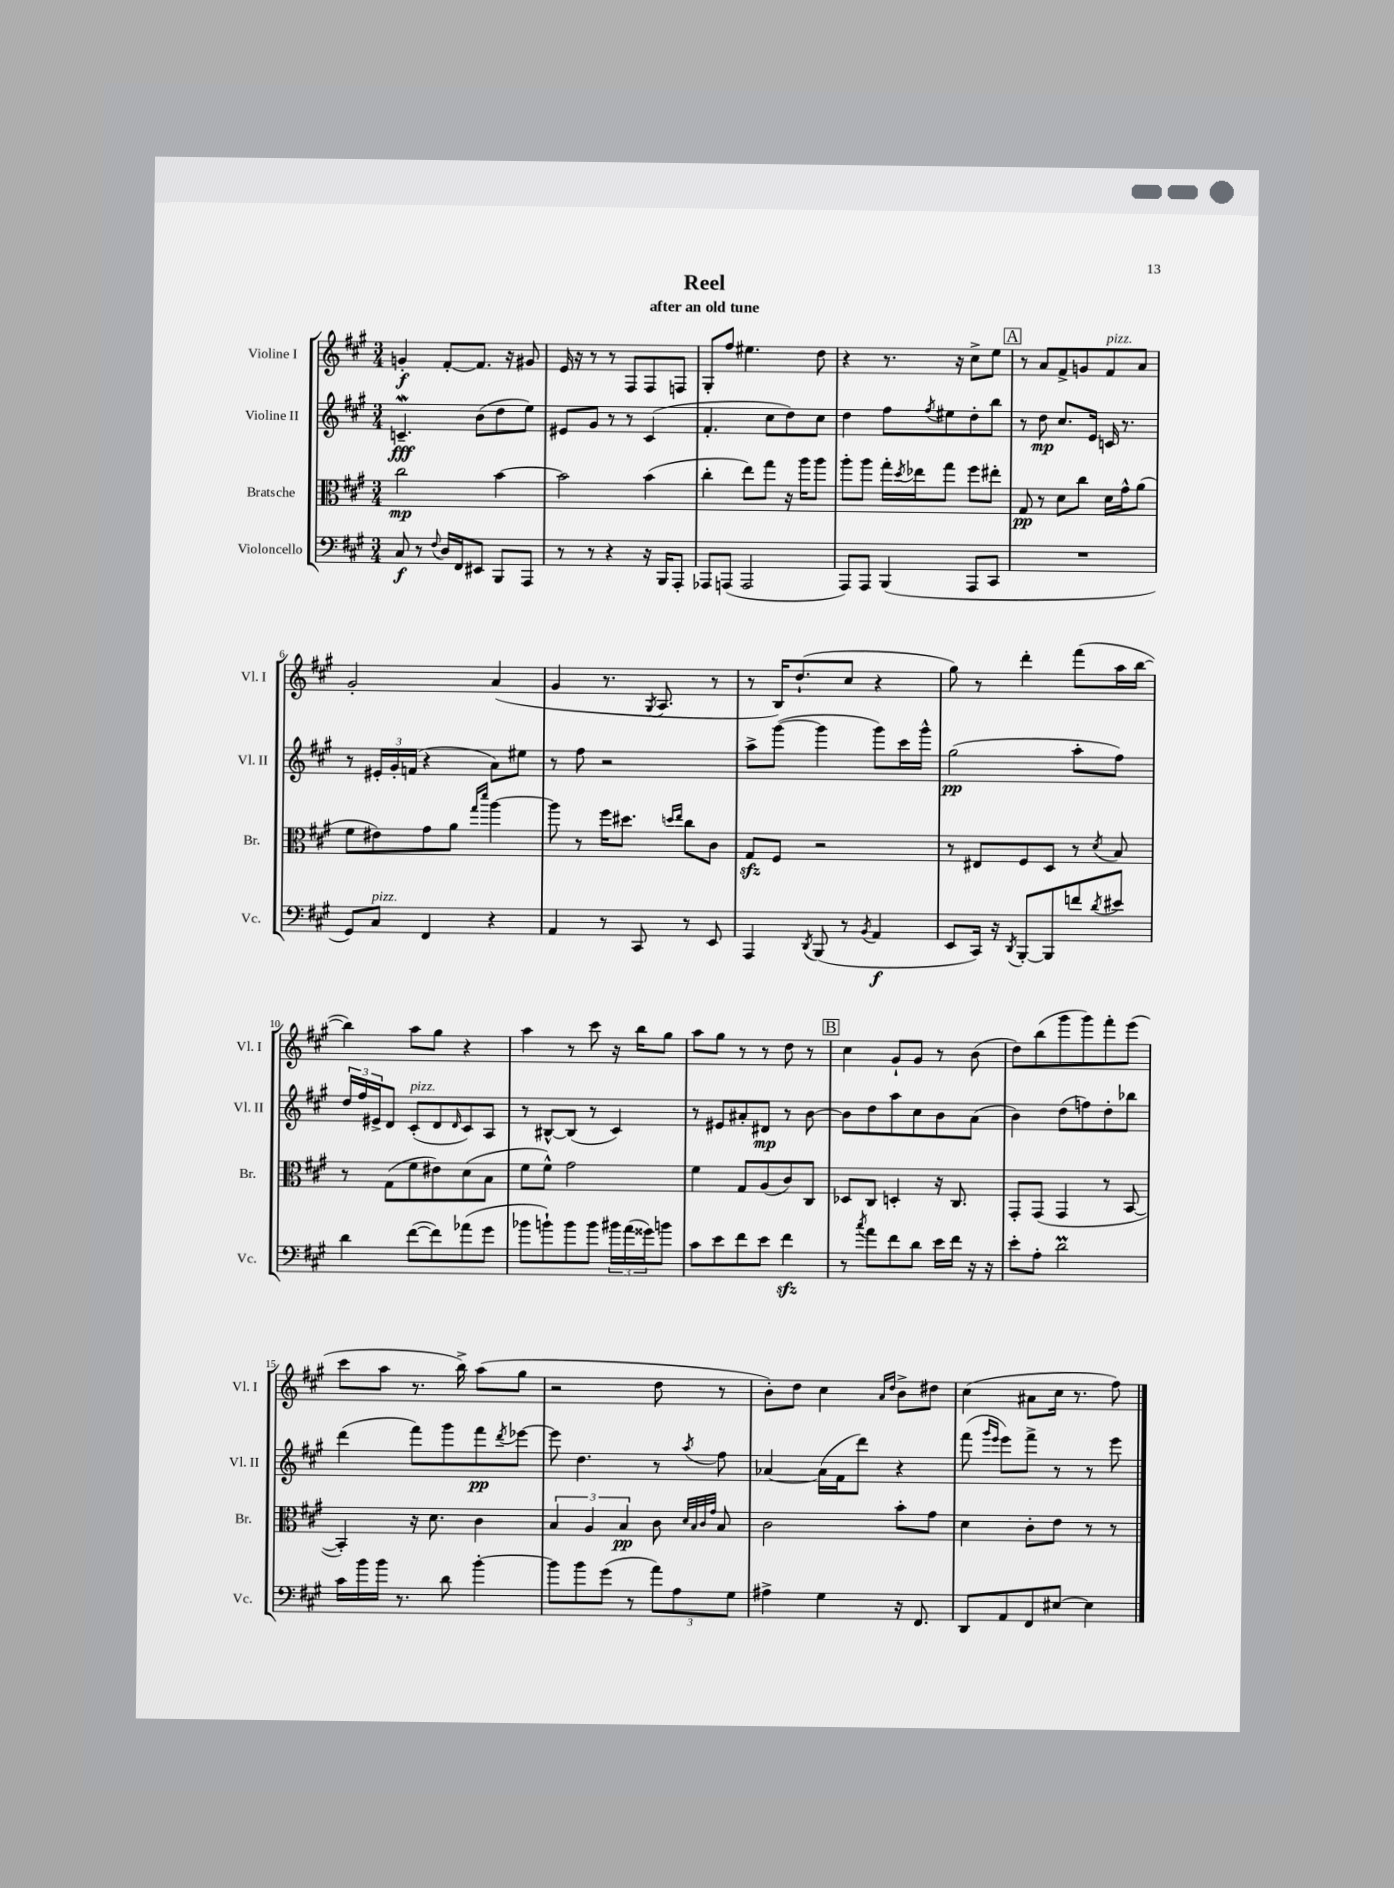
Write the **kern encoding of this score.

**kern	**kern	**kern	**kern
*staff4	*staff3	*staff2	*staff1
*clefF4	*clefC3	*clefG2	*clefG2
*k[f#c#g#]	*k[f#c#g#]	*k[f#c#g#]	*k[f#c#g#]
*M3/4	*M3/4	*M3/4	*M3/4
8C#/	2cc#\	4.c~/	4g'/
8r	.	.	.
8qqF#/	.	.	.
16D/LL	.	.	[8f#'/L
16FF#/J	.	.	.
8EE#/J	.	(8b\L	8.f#/]J
8BBB/L	[4b\	8dd\	.
.	.	.	16r
8AAA/J	.	8ee\J)	8g#/
=	=	=	=
8r	2b\]	8e#/L	16e/
.	.	.	16r
8r	.	8g#/J	8r
4r	.	8r	8r
.	.	8r	8F#/L
16r	(4b\	(4c#/	8F#/
16BBB/LK	.	.	.
8AAA'/J	.	.	8F/J
=	=	=	=
8AAA-/L	4cc#'\	4.f#'/	8G#'/L
(8AAA/J	.	.	8ff#/J
2AAA/	8ee\L)	.	4.ee#\
.	8gg#\J	8cc#\L	.
.	16r	8dd\)	.
.	16aa\LK	.	.
.	8aa\J	8cc#\J	8dd\
=	=	=	=
8AAA/L)	8aa'\L	4dd\	4r
8AAA/J	8aa\J	.	.
(4BBB/	16gg#'\LL	8ff#\L	8.r
.	8qdd/	.	.
.	16ee-\J	.	.
.	.	8qff#/	.
.	8gg#\J	8ee#\	.
.	.	.	16r
8AAA/L	8ff#\L	8dd'\	8cc#^\L
8CC#/J	8ee#'\J	8bb\J	8ee\J
=	=	=	=
2.r	8G#/	8r	8r
.	8r	8dd\	8a/L
.	8d\L	8.cc#/L	8f#^/
.	8cc#\J	.	8g/
.	.	16e/Jk	.
.	16d\LL	16c/	8f#/
.	16g#^^\J	8.r	.
.	(8a\J	.	8a/J
=	=	=	=
8GG#/L)	8f#\L	8r	2g#'/
8C#/J	8e#\)	24e#'/LL	.
.	.	24g#'/	.
.	.	(24f/JJ	.
4FF#/	8g#\	4r	.
.	8a\J	.	.
.	16qqgg#/LL	.	.
.	16qqddd/JJ	.	.
4r	[4aa\	8a\L)	(4a/
.	.	8ee#\J	.
=	=	=	=
4AA/	8aa\]	8r	4g#/
.	8r	8ff#\	.
8r	16ff#\LK	2r	8.r
.	8.dd#\J	.	.
8CC#/	.	.	.
.	.	.	8qG#/
.	.	.	8.A/
.	16qqdd/LL	.	.
.	16qqee/JJ	.	.
8r	8cc#\L	.	.
8EE/	8c#\J	.	8r
=	=	=	=
4AAA/	8G#/L	8aa^\L	8r
.	8F#/J	([8ggg#\J	16B/LK)
.	.	.	(8.dd`/
8qDD/	.	.	.
(8BBB/	2r	4ggg#\]	.
8r	.	.	8cc#/J
8qBB/	.	.	.
4AA/	.	8ggg#\L)	4r
.	.	16ccc#\L	.
.	.	16ggg#^^\JJ	.
=	=	=	=
8EE/L	8r	(2gg#\	8gg#\)
16CC#/Jk)	8E#/L	.	8r
16r	.	.	.
8qDD/	.	.	.
[8BBB'/L	8F#/	.	4ddd'\
8BBB/]	8D/J	.	.
8f/	8r	8aa'\L	(8fff#\L
8qd/	8qd/	.	.
8e#/J	8B/	8ff#\J)	16aa\L
.	.	.	[16bb\JJ
=	=	=	=
4d\	8r	24dd/LL	4bb\])
.	.	24ff#/	.
.	.	24e#^/J	.
.	(8G#\L	8d/J	.
([8f#\L	8f#\	(8c#'/L	8aa\L
8f#\])	8e#\)	8d/	8gg#\J
.	.	16qqd/	.
(8a-\	(8d\	8c#/)	4r
8g#\J	8B\J	8A/J	.
=	=	=	=
8b-\L	8f#\L	8r	4aa\
8b`\)	8f#^^\J)	[8B#^^/L	.
8b\	2g#\	(8B#/]J	8r
8b\J	.	8r	8ccc#\
24b#\LL	.	4c#/)	16r
(24a\	.	.	.
.	.	.	16bb\LK
24g##\J)	.	.	.
8b\J	.	.	8gg#\J
=	=	=	=
8c#\L	4f#\	8r	8aa\L
8e\	.	8e#/L	8gg#\J
8f#\	8G#/L	8a#'/	8r
8e\J	(8A/	8d#/J	8r
4f#\	8c#/)	8r	8dd\
.	8C#/J	[8b\	8r
=	=	=	=
8r	8D-/L	8b\]L	4cc#\
8qcc#/	.	.	.
8a\L	8C#/J	8dd\	.
8f#\	4D'/	8aa\	8g#`/L
8d\J	.	8cc#\	8g#/J
16e\LL	16r	8b\	8r
16f#\JJ	8.C#/	.	.
16r	.	(8a\J	(8b\
16r	.	.	.
=	=	=	=
8e'\L	8GG#'/L	4b\)	8dd\L)
8A'\J	(8GG#/J	.	(8bb\
2d\	4GG#/	(8dd\L	8ggg#\
.	.	8ff\)	8ggg#\)
.	8r	8dd'\	8fff#'\
.	[8BB/	8bb-\J	(8eee\J
=	=	=	=
16c#\LL	4BB'/])	(4ddd\	8ccc#\L
16b\	.	.	.
16b\JJ	.	.	8aa\J
8.r	.	.	.
.	16r	8fff#\L)	8.r
.	8.d\	.	.
8d\	.	8ggg#\	.
.	.	.	16bb^\)
[4b'\	4c#\	8fff#\	(8aa\L
.	.	8qddd/	.
.	.	[8eee-\J	8gg#\J
=	=	=	=
8b\]L	6B/	8eee-\]	2r
8b\	.	4.dd\	.
.	6A/	.	.
(8g#\J	.	.	.
.	6B/	.	.
8r	.	.	.
12a\L)	8c#\	8r	8dd\
12A\	.	.	.
.	32qqd/LLL	.	.
.	32qqB/	.	.
.	32qqc#/	.	.
.	32qqg#/JJJ	8qaa/	.
.	8B/	8ff#\	8r
12G#\J	.	.	.
=	=	=	=
4A#^\	2c#\	[4a-/	8b'\L)
.	.	.	8dd\J
4G#\	.	(16a-\]LL	4cc#\
.	.	16f#\J	.
.	.	8ddd\J)	.
.	.	.	16qqa/LL
.	.	.	16qqdd/JJ
16r	8b'\L	4r	8b^\L
8.FF#/	.	.	.
.	8g#\J	.	8dd#\J
=	=	=	=
8DD/L	4d\	(8fff#\	(4cc#\
.	.	16qqggg#/LL	.
.	.	16qqeee/JJ	.
8AA/	.	8eee\L)	.
8FF#/	8c#'\L	8fff#^\J	8a#\L
[8E#/J	8e\J	8r	16cc#\Jk
.	.	.	8.r
4E#\]	8r	8r	.
.	8r	8eee\	8ff#\)
==	==	==	==
*-	*-	*-	*-
